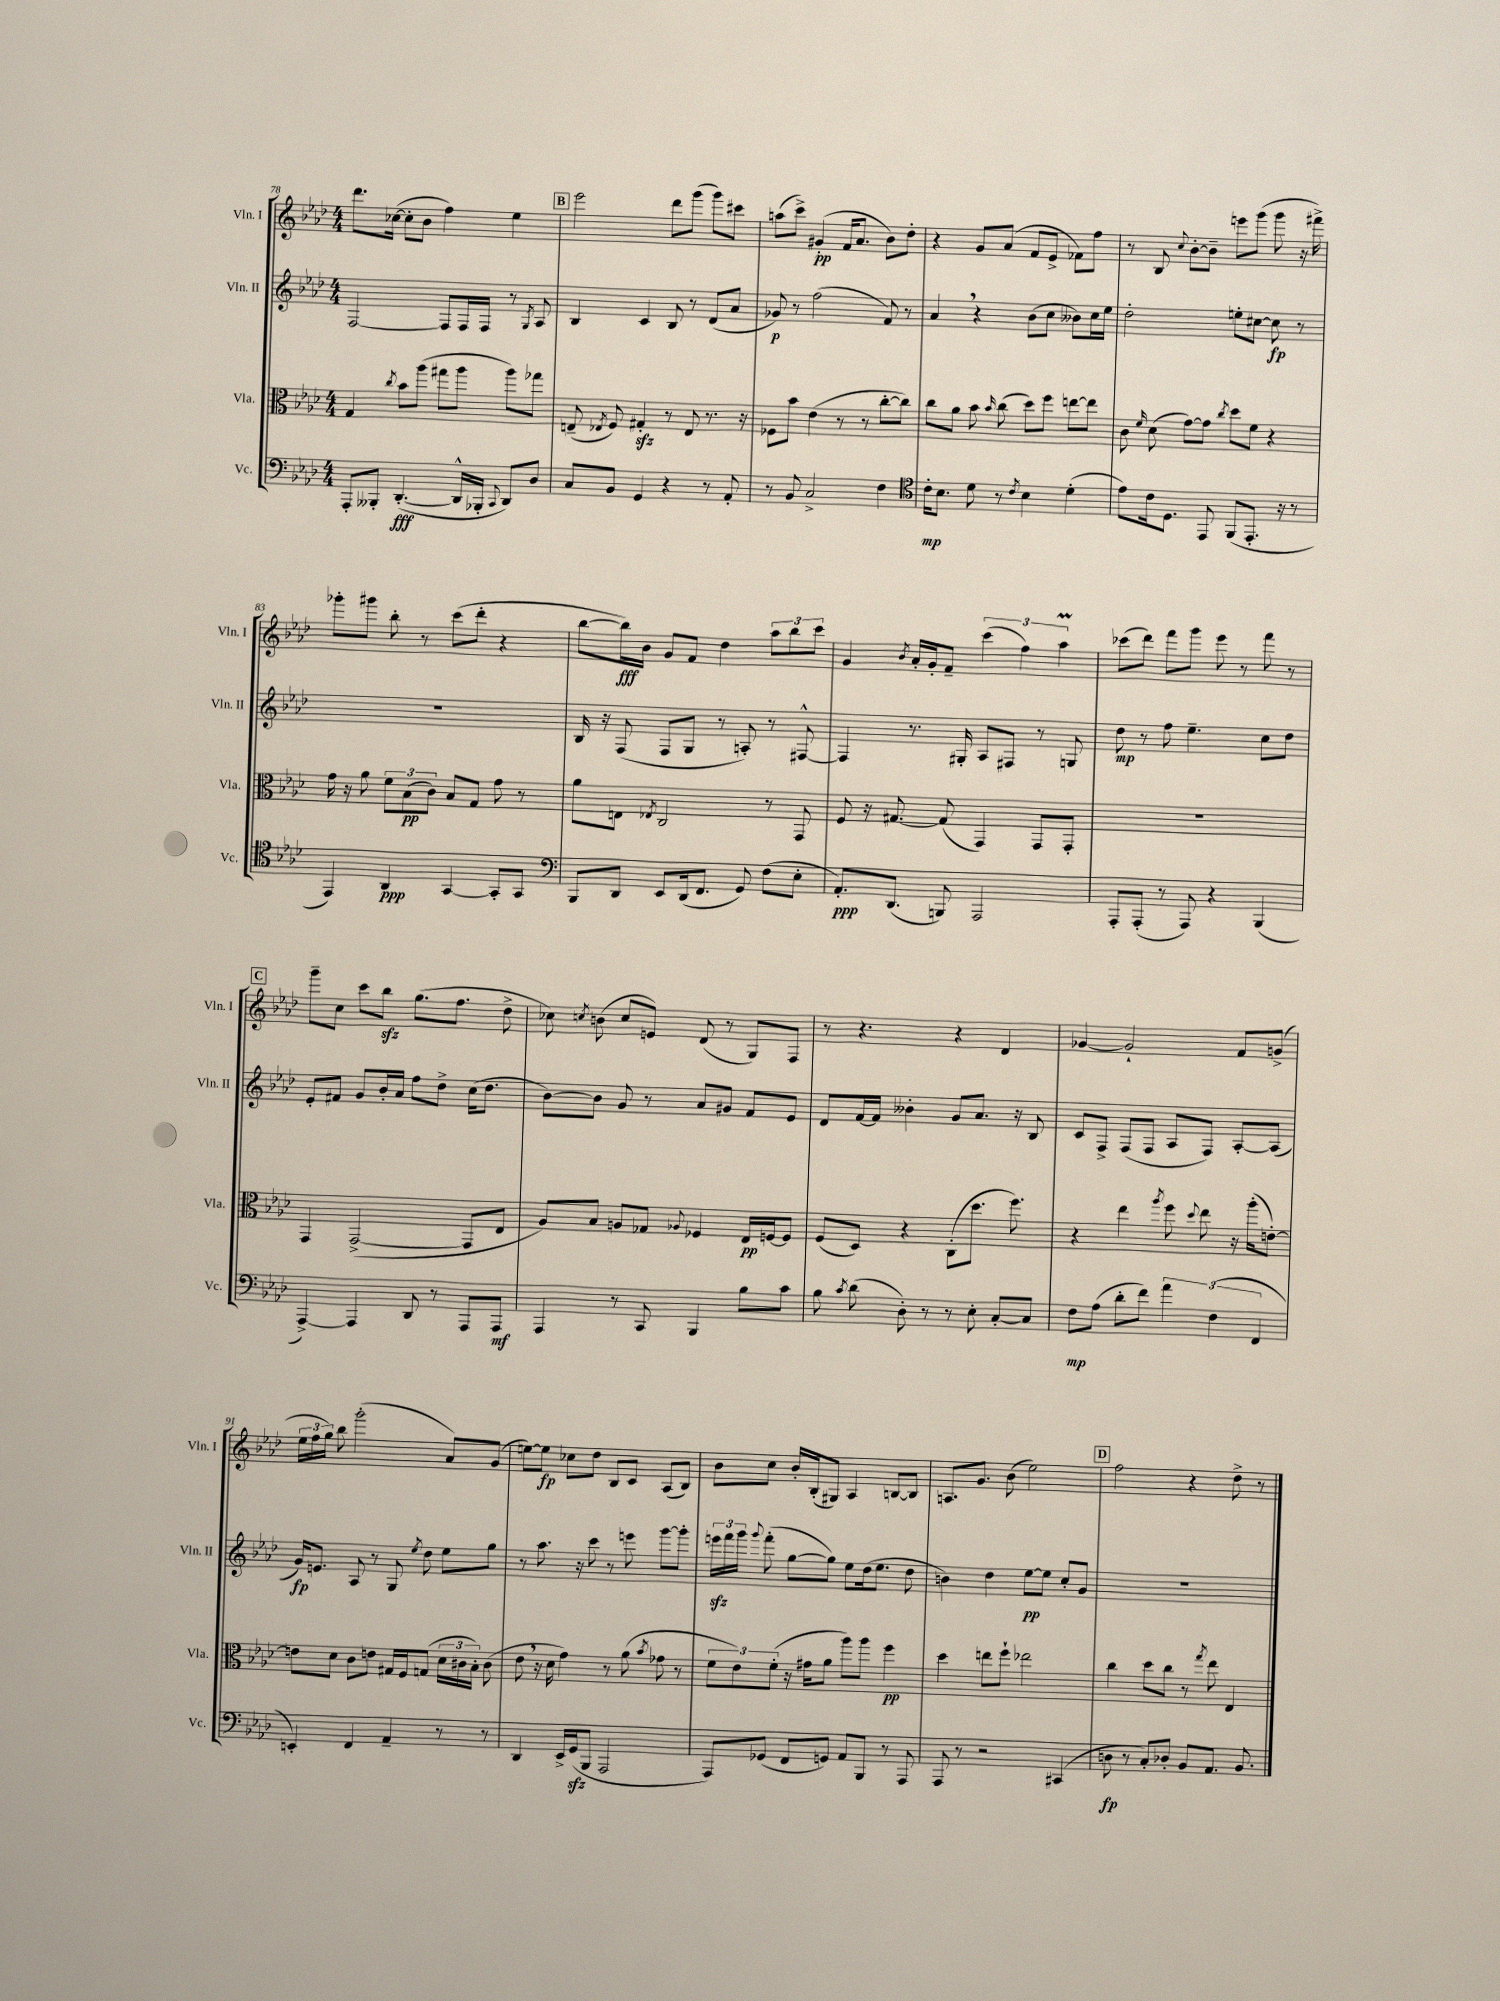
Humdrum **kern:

**kern	**kern	**kern	**kern
*staff4	*staff3	*staff2	*staff1
*clefF4	*clefC3	*clefG2	*clefG2
*k[b-e-a-d-]	*k[b-e-a-d-]	*k[b-e-a-d-]	*k[b-e-a-d-]
*M4/4	*M4/4	*M4/4	*M4/4
8AAA-'	4G	[2F	8.ddd-
8BBB--'	.	.	.
.	.	.	([16cc-
.	8qcc	.	.
([4.DD-'	8b-	.	8cc-']
.	(8aa-	.	8b-
.	8gg#	8F]	4ff)
16DD-^^]	8aa-	16F	.
16BBB-'	.	16F	.
8qqCC	.	.	.
8DD-)	8aa-)	8r	4ee-
.	.	8qG	.
8D-	8gg-	8A-	.
=	=	=	=
8C	(8E~	4B-	2eee-
.	8qE-	.	.
8BB-	8F)	.	.
4GG	4G#'	4c	.
4r	8r	8B-	8ddd-
.	8E-	8r	(8ggg
8r	8.r	(8d-	8ggg)
8AA-'	.	8a-	8ccc#
.	16r	.	.
=	=	=	=
8r	8F-	8g-)	(8aa
8BB-	8b-	8r	8ccc^)
2C^	(4e-	(2ff	(4g#'
.	8r	.	16f
.	.	.	8.a-
.	8r	.	.
4F	[8cc'	8f)	8b-)
.	8cc])	8r	8dd-'
=	=	=	=
*clefC4	*	*	*
16c'	8cc	4a-	4r
8.B-	.	.	.
.	8a-	.	.
8d-	8b-	4r	8g
.	16qqb-	.	.
8r	(8cc	.	(8a-
8qc	.	.	.
4B-	8dd-)	(8b-	8f
.	8ff	8cc	8e-^
(4d-'	[8ee	8b--)	8f-)
.	8ee]	16cc	8ff
.	.	16ee-	.
=	=	=	=
8e-)	8c	2dd-'	8r
.	16qqf	.	.
16c	(8d-	.	8B-
8.D-	.	.	.
.	.	.	8qqcc
.	[8g)	.	[8b-'
8EE-	8g]	.	8b-~]
.	8qcc	.	.
(8FF	8dd-	8ee'	8eee
8.EE-'	8f	[8cc#	(8ggg
.	4r	8cc#]	8ggg
16r	.	.	.
8r	.	8r	16r
.	.	.	16fff#^)
=	=	=	=
4EE-)	16g	1r	8ggg-'
.	16r	.	.
.	8a-	.	8ggg#
4AA-	12f	.	8bb-'
.	(12B-	.	.
.	.	.	8r
.	12c)	.	.
[4GG	8B-	.	(8ccc
.	8G	.	8ddd-'
8GG']	8g	.	4r
8GG	8r	.	.
=	=	=	=
*clefF4	*	*	*
8BBB-	8a-	16B-	[8bb-
.	.	16r	.
8DD-	8E	(8F	16bb-])
.	.	.	16b-
.	8qE-	.	.
8EE-	2C	8F	8g
(16DD-	.	8G	8f
8.FF	.	.	.
.	.	8r	4dd-
8GG)	.	8A')	.
(8F	8r	8r	12aa-
.	.	.	12bb-
8E-'	8GG	[8F#^^	.
.	.	.	12ccc
=	=	=	=
8.AA-')	8F	4F#]	4g
.	16r	.	.
(8.DD-	[8.G#	.	.
.	.	.	8qb-
.	.	8.r	16a-'
.	.	.	16g'
8BBB)	(8G#]	.	8f~
.	.	16G#'	.
2AAA-	4GG)	8A-	(6ccc
.	.	8F#	.
.	.	.	6ff)
.	8GG	8r	.
.	.	.	6aa-
.	8GG'	8G	.
=	=	=	=
8AAA-'	1r	8dd-	(8ccc-
(8AAA-'	.	8r	8ddd-)
8r	.	8ff	8fff
8AAA-)	.	4.ee-~	8ggg
4r	.	.	8eee-
.	.	.	8r
(4BBB-	.	8cc	8fff
.	.	8dd-	8r
=	=	=	=
[4AAA-^)	4GG	8e-'	8ggg~
.	.	8f#	8cc
4AAA-]	([2GG^	8g	8ccc
.	.	16b-'	8bb-
.	.	16a-	.
8DD-	.	8ff	(8.gg
8r	.	8dd-^	.
.	.	.	8.ff
8AAA-	8GG]	(16cc	.
.	.	8.dd-	.
8AAA-	8E-	.	8dd-^
=	=	=	=
4AAA-	8A-)	[8b-)	8cc-)
.	.	.	8qcc
.	8B-	8b-]	(8b
8r	8A	8g	8cc
8CC	8G-	8r	8e)
.	8qqA-	.	.
4BBB-	4F-	8a-	(8d-
.	.	8g#	8r
8B-	16E-	8f	8G)
.	[16F	.	.
8c	8F]	8e-	8F
=	=	=	=
8B-	(8F	8d-	8r
8qc	.	.	.
(8d-	8D-)	[16f	4.r
.	.	16f]	.
8D-')	4r	4b--'	.
8r	.	.	.
8r	(8C'	8g	4r
8E-'	8.dd-	8.a-	.
[8C'	.	.	4d-
.	8.ff)	16r	.
8C]	.	8B-	.
=	=	=	=
8F	4r	8c	[4g-
(8A-	.	8F^	.
8d-'	4ee-	(8F	2g-`]
8f)	.	8F	.
.	8qaa-	.	.
6a-	8ff	8A-	.
.	8qqdd-	.	.
.	8ee-	8F)	.
(6F	.	.	.
.	16r	[8A-'	8f
.	(16aa-'	.	.
6FF	.	.	.
.	[8e')	(8A-]	(8g^
=	=	=	=
4EE')	8e]	16g)	24ee-
.	.	.	24ff
.	.	8.e	.
.	.	.	24gg)
.	8d-	.	8bb-
4FF	8c	8A-	(2ggg'
.	8e	8r	.
4AA-~	16G#	8G	.
.	16F	.	.
.	.	8qee-	.
.	(8G	8dd-	.
8r	24d-	8ee-	8a-)
.	24c#	.	.
.	24B-')	.	.
8r	(8c#	8gg	(8g
=	=	=	=
4DD-	8e-	8r	[8ee)
.	16r	8.aa-	8ee]
.	16d-	.	.
16EE-^	4g)	.	8cc-
(16GG	.	16r	.
8BBB-	.	8ccc	8dd-
2AAA-	8r	8r	8B-
.	(8a-	8eee	8c
.	8qb-	.	.
.	8g-	[8ggg	(8A-
.	8r	8ggg']	8B-)
=	=	=	=
8AAA-)	12f	24eee	8b-
.	.	24fff	.
.	12e-)	24ggg	.
.	.	8qqggg	.
(8GG-	.	(8fff'	8cc
.	(12f'	.	.
8FF	16r	[8gg	16b-'
.	16g#	.	(16B-'
8GG)	8a-	8gg])	8G#)
8AA-	8aa-)	8ee-	4A-
8BBB-	8aa-	(16dd-	.
.	.	8.ee-	.
8r	4ff	.	[8B
8AAA-	.	8dd-	8B]
=	=	=	=
8AAA-	4dd-	4b)	8.A
8r	.	.	.
.	.	.	8.g
2r	8ee	4dd-	.
.	8ff`	.	(8b-
.	2ee-	[8ee-	2ee-)
.	.	8ee-]	.
(4CC#	.	8cc'	.
.	.	8g	.
=	=	=	=
8D	4cc	1r	2ff
8r	.	.	.
8C')	8dd-	.	.
8D-'	8cc	.	.
8BB-	8r	.	4r
.	8qgg	.	.
8.AA-	8ee-	.	.
.	4E-	.	8dd-^
8.BB-	.	.	.
.	.	.	8r
==	==	==	==
*-	*-	*-	*-
